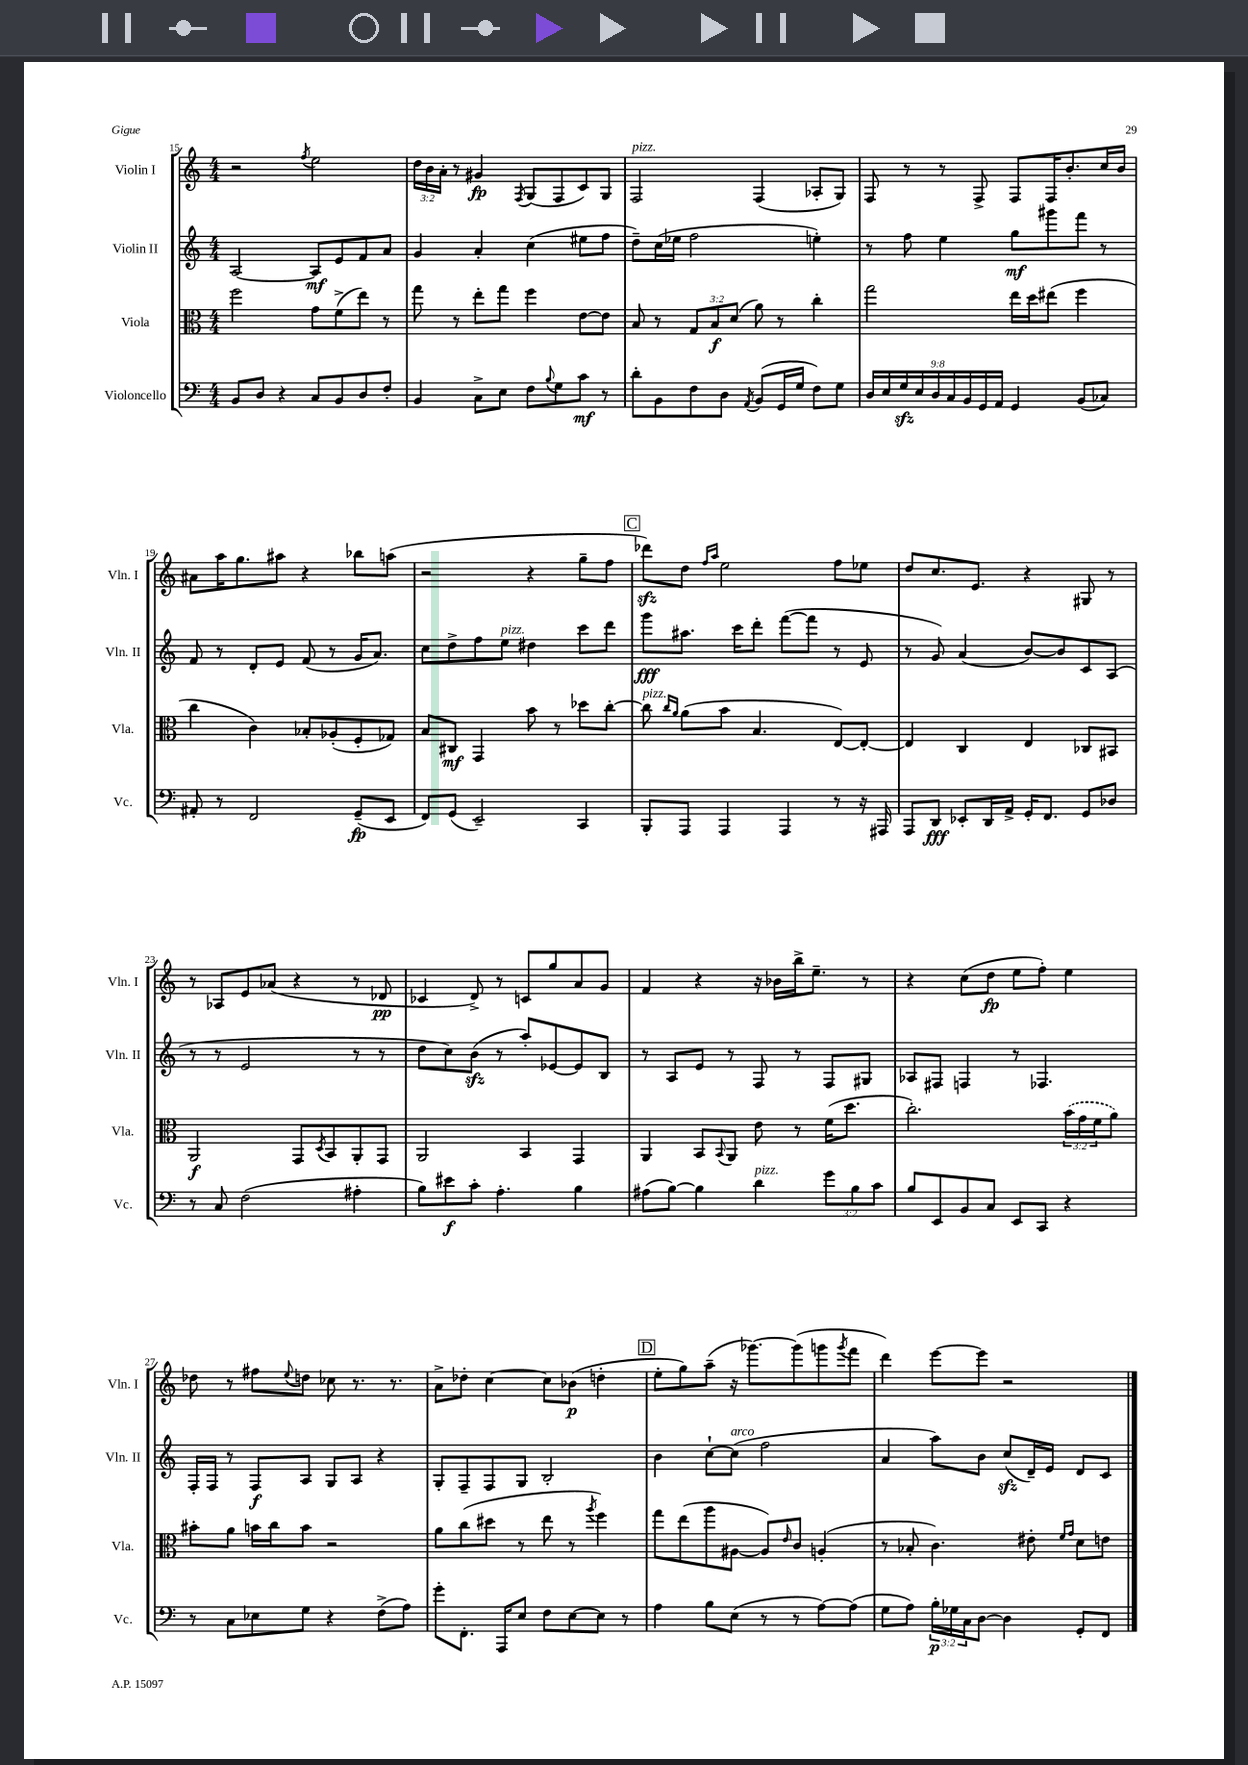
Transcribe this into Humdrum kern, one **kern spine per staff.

**kern	**kern	**kern	**kern
*staff4	*staff3	*staff2	*staff1
*clefF4	*clefC3	*clefG2	*clefG2
*k[]	*k[]	*k[]	*k[]
*M4/4	*M4/4	*M4/4	*M4/4
8BB	2ff	[2A	2r
8D	.	.	.
4r	.	.	.
.	.	.	8qff
8C	8g	8A]	2ee
8BB	(8f^	8e	.
8D	8ee)	8f	.
8F'	8r	8a	.
=	=	=	=
4BB	8gg	4g	24dd
.	.	.	24b
.	.	.	24a'
.	8r	.	8r
8C^	8ee'	4a'	4g#
8E	8gg	.	.
.	.	.	8qF
8F	4ff	(4cc	(8G
8qqB	.	.	.
8G	.	.	8F
8c	[8e	8ee#	8c)
8r	8e]	8ff	8G
=	=	=	=
8d'	8B	8dd~)	2F
8BB	8r	(16cc	.
.	.	16ee-	.
8F	12G	2ff	.
.	12B	.	.
8D	.	.	.
.	(12d	.	.
8qAA	.	.	.
(8BB	8a)	.	(4F
16GG	8r	.	.
16G	.	.	.
8F)	4cc'	4ee')	8A-'
8G	.	.	8G)
=	=	=	=
18D	2gg	8r	8F
18E	.	.	.
18G	.	.	.
.	.	8ff	8r
18E	.	.	.
18D	.	.	.
.	.	4ee	8r
18C	.	.	.
18BB	.	.	.
.	.	.	8F^
18GG	.	.	.
18AA	.	.	.
4GG	16ee	8gg	8F
.	16dd	.	.
.	(8ee#	8ggg#	16F
.	.	.	8.b'
(8BB	4ff	8fff	.
8C-)	.	8r	16cc
.	.	.	16b
=	=	=	=
8AA#'	4cc	8f	8a#
8r	.	8r	16aa
.	.	.	8.gg
2FF	4c)	8d'	.
.	.	8e	8aa#
.	8B-'	(8f	4r
.	(8A-'	8r	.
(8GG~	8F'	16g	8bb-
.	.	8.a)	.
8EE	8G-)	.	(8aa
=	=	=	=
8FF)	8B	8cc	2r
(8GG	8C#	8dd^	.
2EE~)	4GG	8ff	.
.	.	8ee	.
.	8b	4dd#	4r
.	8r	.	.
4CC	8dd-	8ccc	8gg~
.	[8cc'	8ddd	8ff
=	=	=	=
8BBB'	8cc]	8ggg	8ddd-)
.	16qqcc	.	.
.	16qqa	.	.
8AAA	(8a	8.aa#	8dd
.	.	.	16qqff
.	.	.	16qqaa
4AAA	8b	.	2ee
.	.	16ccc	.
.	4.B	8ddd'	.
4AAA	.	([8fff	.
.	.	8fff]	.
8r	[8E)	8r	8ff
16r	8E'_	8e	8ee-
16AAA#	.	.	.
=	=	=	=
8AAA	4E]	8r	8dd
8DD	.	8g)	8.cc
8EE-'	4C	(4a	.
.	.	.	8.e
16DD	.	.	.
16AA^	.	.	.
16GG'	4E	[8b)	4r
8.FF	.	.	.
.	.	8b]	.
8GG	8C-	8c	8G#
8D-	8BB#	(8A	8r
=	=	=	=
8r	2AA	8r	8r
8C	.	8r	8A-
(2F	.	2e	8e
.	.	.	(8a-
.	8GG	.	4r
.	8qD	.	.
.	8BB	.	.
4A#'	8AA'	8r	8r
.	8GG	8r	8d-
=	=	=	=
8B)	2AA	8dd	4c-
8e#	.	8cc)	.
8c'	.	(8b	8d^)
4.A'	.	8r	8r
.	4BB	8aa')	8c
.	.	[8e-	8gg
4B	4GG	8e-]	8a
.	.	8B	8g
=	=	=	=
(8A#	4AA	8r	4f
[8B)	.	8A	.
4B]	8BB	8e	4r
.	8qqBB	.	.
.	8AA	8r	.
4d	8e	8F	16r
.	.	.	16b-
.	8r	8r	16bb^
.	.	.	8.ee~
12g	(16f	8F	.
.	8.dd	.	.
12B	.	.	.
.	.	8G#	8r
12c	.	.	.
=	=	=	=
8B	2.cc')	8A-	4r
8EE	.	8F#	.
8BB	.	4F	(8cc
8C	.	.	8dd
8EE	.	8r	8ee
8CC	.	4.F-	8ff')
4r	(24b	.	4ee
.	24g	.	.
.	24f	.	.
.	8a)	.	.
=	=	=	=
8r	8b#'	16F'	8dd-
.	.	16F	.
8C	8a	8r	8r
8E-	16b	8F	8ff#
.	16cc	.	.
.	.	.	8qqee
8G	8b	8A	8dd
4r	2r	8G	8cc-
.	.	8A	8.r
(8F^	.	4r	.
.	.	.	8.r
8A)	.	.	.
=	=	=	=
8g'	8a	8G'	8a^
8.FF'	(8cc	8F~	8dd-'
.	8dd#	8F	[4cc
16AAA	.	.	.
8E	8r	8G	.
8F	8ee	2B'	8cc]
[8E	8r	.	(8b-
.	8qaa	.	.
8E]	4ff)	.	4dd'
8r	.	.	.
=	=	=	=
4A	8gg	4b	8ee'
.	(8ee	.	8gg)
8B	8aa	[8cc`	(8aa~
(8E	[8A#	(8cc]	16r
.	.	.	[8.ggg-)
8r	8A#])	2ff	.
.	16qqe	.	.
8r	8c	.	(8ggg-]
[8A)	(4A'	.	8ggg
.	.	.	8qggg
(8A]	.	.	8fff
=	=	=	=
8G	8r	4a	4ddd)
8A)	8B-'	.	.
24B'	4.c)	8aa)	[8eee
24G-	.	.	.
24C	.	.	.
[8D	.	8b	8eee]
4D]	.	(8cc	2r
.	8e#'	16d~)	.
.	.	16e	.
.	16qqf	.	.
.	16qqg	.	.
8GG'	8d	8d	.
8FF	8e	8c	.
==	==	==	==
*-	*-	*-	*-
